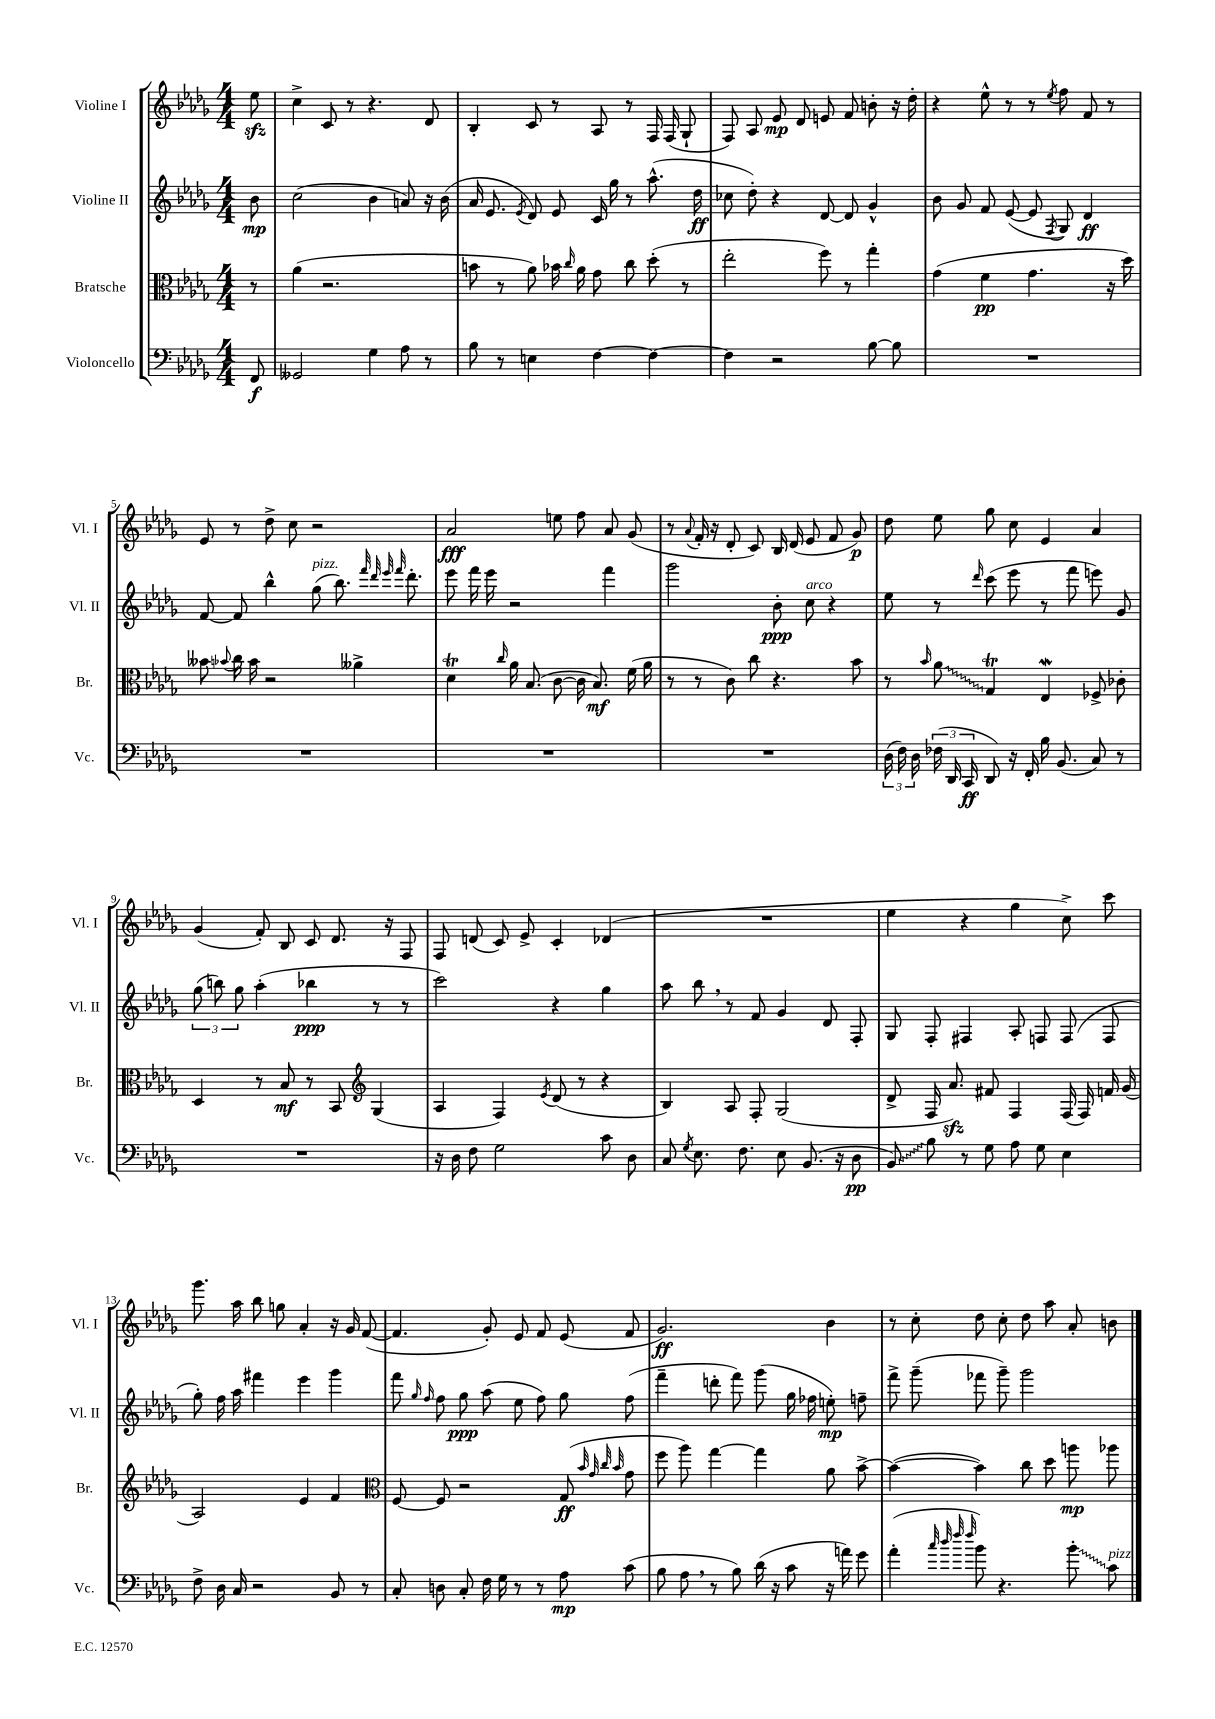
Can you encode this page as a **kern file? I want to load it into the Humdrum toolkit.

**kern	**kern	**kern	**kern
*staff4	*staff3	*staff2	*staff1
*clefF4	*clefC3	*clefG2	*clefG2
*k[b-e-a-d-g-]	*k[b-e-a-d-g-]	*k[b-e-a-d-g-]	*k[b-e-a-d-g-]
*M4/4	*M4/4	*M4/4	*M4/4
8FF	8r	8b-	8ee-
=	=	=	=
2GG--	(4a-	(2cc	4cc^
.	2.r	.	8c
.	.	.	8r
4G-	.	4b-	4.r
8A-	.	8a)	.
8r	.	16r	8d-
.	.	(16b-	.
=	=	=	=
8B-	8b	16a-	4B-'
.	.	8.e-	.
8r	8r	.	.
.	.	8qe-	.
4E	8a-)	8d-)	8c
.	16b-	8e-	8r
.	16qqcc	.	.
.	16a-	.	.
[4F	8g-	16c	8A-
.	.	16gg-	.
.	8cc	8r	8r
4F_	(8dd-'	(8.aa-^^	16F
.	.	.	(16F
.	8r	.	8G-`
.	.	16dd-	.
=	=	=	=
4F]	2ee-'	8cc-	8F)
.	.	8dd-')	8A-
2r	.	4r	8e-
.	.	.	8d-
.	8ff)	[8d-	8e
.	8r	8d-]	8f
[8B-	4gg-'	4g-^^	8b'
8B-]	.	.	16r
.	.	.	16dd-'
=	=	=	=
1r	(4g-	8b-	4r
.	.	8g-	.
.	4f	8f	8ee-^^
.	.	([8e-	8r
.	4.g-	8e-]	8r
.	.	8qF	8qee-
.	.	8G-)	8ff
.	.	4d-	8f
.	16r	.	8r
.	16dd-)	.	.
=	=	=	=
1r	8b--	[8f	8e-
.	8qqb-	.	.
.	16cc	8f]	8r
.	16b-	.	.
.	2r	4bb-^^	8dd-^
.	.	.	8cc
.	.	(8gg-	2r
.	.	8.bb-)	.
.	4a--^	.	.
.	.	32qqfff	.
.	.	32qqddd-	.
.	.	32qqeee-	.
.	.	32qqfff	.
.	.	8.ddd-'	.
=	=	=	=
1r	4d-	8eee-	2a-
.	.	16fff	.
.	.	16eee-	.
.	16qqcc	.	.
.	16a-	2r	.
.	(8.B-	.	.
.	[8c	.	8ee
.	16c]	.	8ff
.	8.B-)	.	.
.	.	4fff	8a-
.	(16f	.	(8g-
.	16a-	.	.
=	=	=	=
1r	8r	2ggg-	8r
.	.	.	8qqa-
.	8r	.	16f'
.	.	.	16r
.	8c)	.	8d-'
.	8cc	.	8c)
.	4.r	8b-'	16B-
.	.	.	(16d-
.	.	8cc	8e-
.	.	4r	8f
.	8b-	.	8g-)
=	=	=	=
(24D-	8r	8ee-	8dd-
24F)	.	.	.
24D-	.	.	.
.	16qqb-	.	.
(24F-	8a-	8r	8ee-
24DD-	.	.	.
24CC	.	.	.
.	.	16qqddd-	.
8DD-)	4G-	(8ccc	8gg-
16r	.	8eee-	8cc
16FF'	.	.	.
16B-	4E-	8r	4e-
(8.BB-	.	.	.
.	.	8fff	.
8C)	8F-^	8eee)	4a-
8r	8c-'	8g-	.
=	=	=	=
1r	4D-	(12gg-	(4g-
.	.	12bb)	.
.	.	12gg-	.
.	8r	(4aa-'	8f')
.	8B-	.	8B-
.	8r	4bb-	8c
.	8BB-	.	8.d-
*	*clefG2	*	*
.	(4G-	8r	.
.	.	.	16r
.	.	8r	8F
=	=	=	=
16r	4A-	2ccc)	8F
16D-	.	.	.
8F	.	.	(8d
2G-	4F)	.	8c)
.	.	.	8e-^
.	8qe-	.	.
.	(8d-	4r	4c'
.	8r	.	.
8c	4r	4gg-	(4d-
8D-	.	.	.
=	=	=	=
8C	4B-)	8aa-	1r
8qG-	.	.	.
8.E-	.	8bb-	.
.	8A-	8r	.
8.F	.	.	.
.	8F'	8f	.
8E-	(2G-	4g-	.
(8.BB-	.	.	.
.	.	8d-	.
16r	.	.	.
8D-	.	8F'	.
=	=	=	=
8BB-)	8d-^	8G-	4ee-
8B-	16F	8F'	.
.	8.a-)	.	.
8r	.	4F#	4r
8G-	8f#	.	.
8A-	4F	8A-'	4gg-
8G-	.	8F	.
4E-	(16F	(8F	8cc^)
.	16F)	.	.
.	16f	8F	8ccc
.	(16g-	.	.
=	=	=	=
8F^	2A-)	8gg-')	8.ggg-
16D-	.	16ff	.
16C	.	16aa-	16aa-
2r	.	4fff#	8bb-
.	.	.	8gg
.	4e-	4eee-	4a-'
8BB-	4f	4ggg-	16r
.	.	.	16g-
8r	.	.	([8f
=	=	=	=
*	*clefC3	*	*
8C'	[8F	8fff	4.f]
.	.	16qqgg-	.
.	.	16qqff	.
8D	8F]	8ff	.
8C'	2r	8gg-	.
16F	.	(8aa-	8g-')
16G-	.	.	.
8r	.	8ee-	8e-
8r	.	8ff)	8f
8A-	(8G-	8gg-	(8e-
.	32qqb-	.	.
.	32qqg-	.	.
.	32qqcc	.	.
.	32qqb-	.	.
(8c	8g-	(8ff	8f
=	=	=	=
8B-	8ff	4fff~	2.g-)
8A-	8aa-)	.	.
8r	[4gg-	8ddd'	.
8B-)	.	8fff)	.
(16d-	4gg-]	(8ggg-	.
16r	.	.	.
8c	.	16gg-	.
.	.	16ff-	.
16r	8a-	8ee')	4b-
16a)	.	.	.
8g-	[8b-^	8ff~	.
=	=	=	=
(4a-'	(4b-_	8fff^	8r
.	.	(8ggg-~	8cc'
32qqcc	.	.	.
32qqdd-	.	.	.
32qqff	.	.	.
32qqff	.	.	.
8b-)	4b-])	8fff-	8dd-
4.r	.	8ggg-~)	8cc'
.	8cc	2ggg-	8dd-
.	8dd-	.	8aa-
8b-'	8aa	.	8a-'
8c	8aa-	.	8b
==	==	==	==
*-	*-	*-	*-
